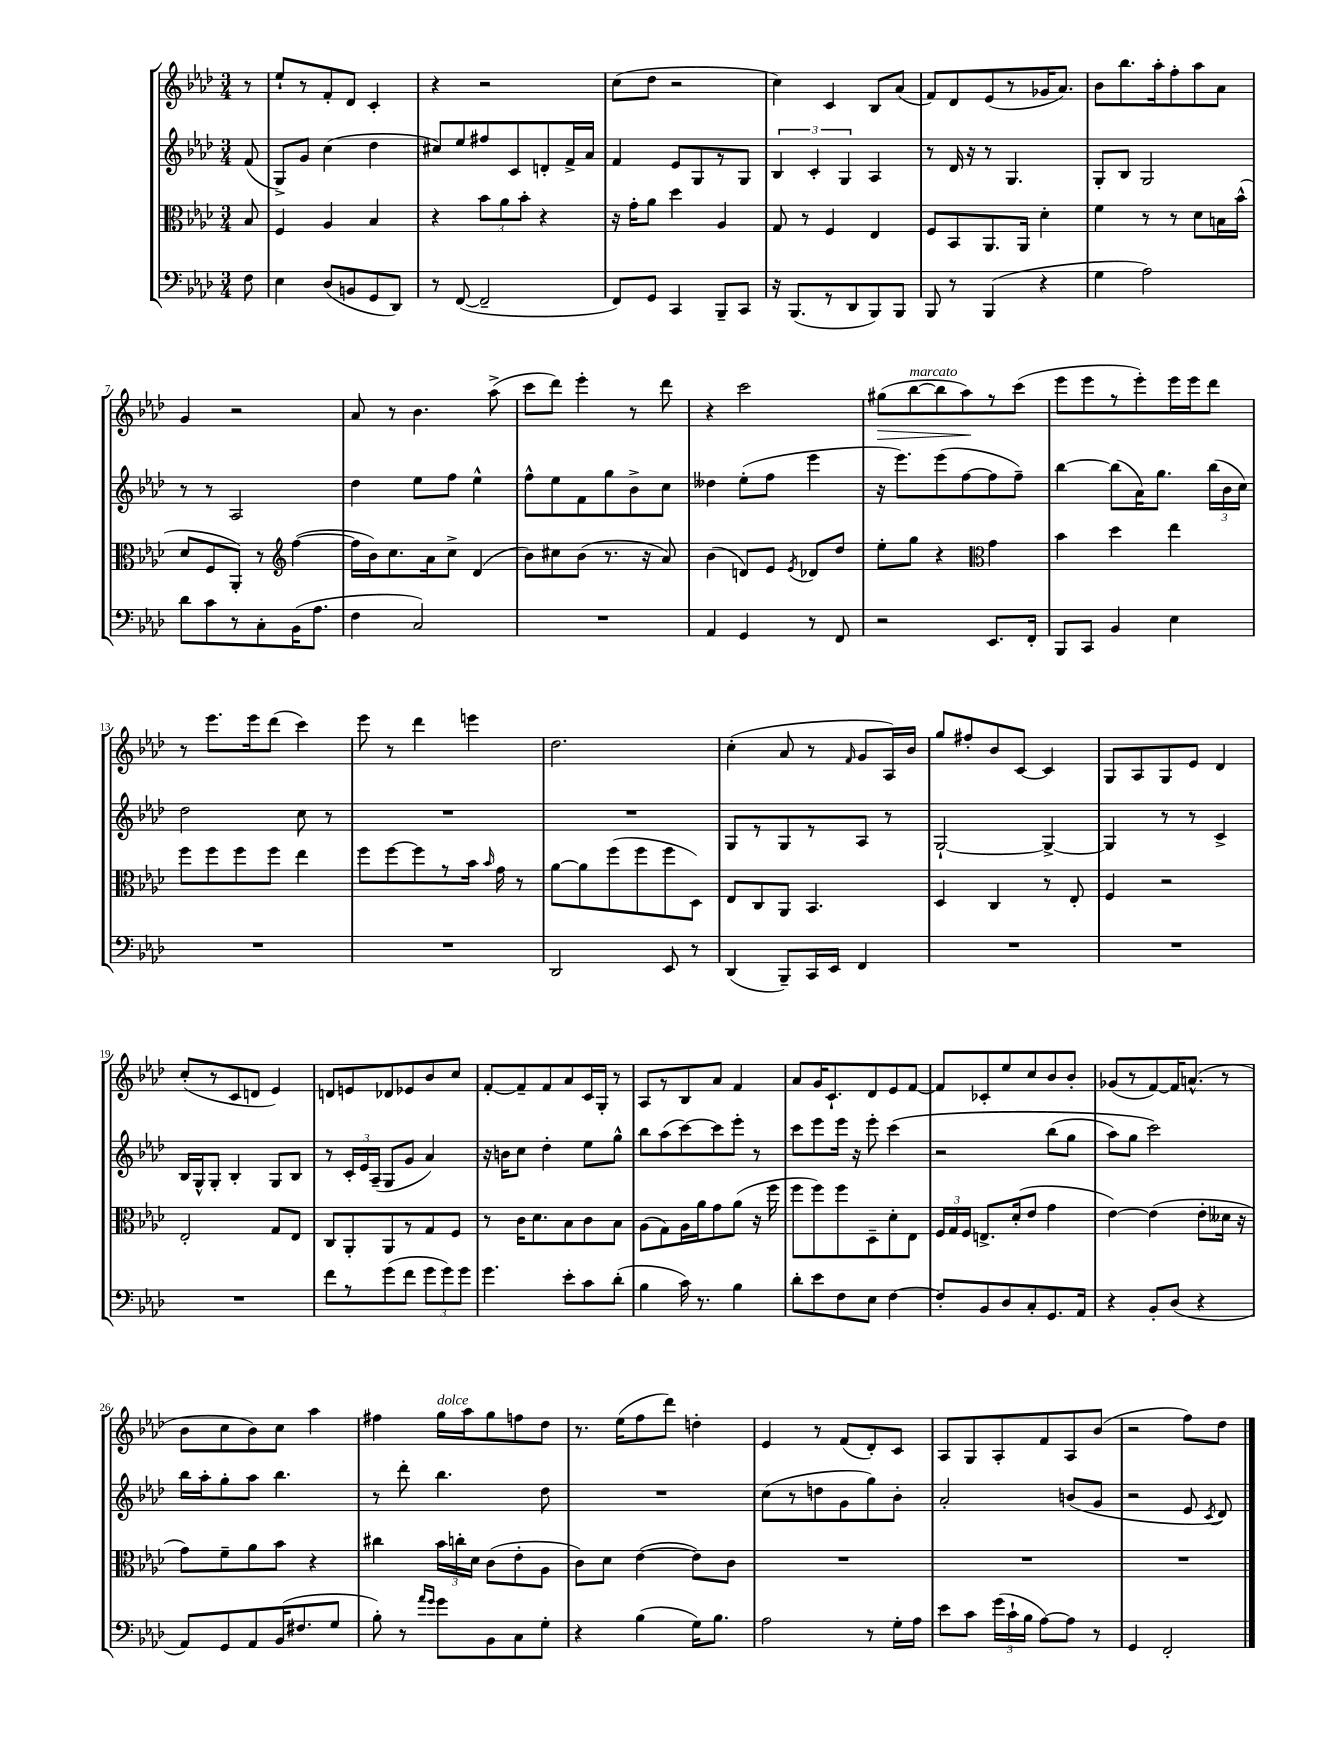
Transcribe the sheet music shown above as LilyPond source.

<<
\new StaffGroup <<
\new Staff = "s0" {
    \clef treble \key aes \major \numericTimeSignature \time 3/4 \partial 8
    \autoBeamOff r8 |
    ees''8[-! r8 f'8-. des'8] c'4-. |
    r4 r2 |
    c''8[( des''8] r2 |
    c''4) c'4 bes8[ aes'8]( |
    f'8[) des'8 ees'8( r8 ges'16 aes'8.]) |
    bes'8[ bes''8. aes''16-. f''8-. aes''8 aes'8] |
    g'4 r2 |
    aes'8 r8 bes'4. aes''8->( |
    c'''8[ des'''8]) ees'''4-. r8 des'''8 |
    r4 c'''2 |
    gis''8[\>( bes''8~^\markup { \italic "marcato" } bes''8 aes''8\!) r8 c'''8]( |
    ees'''8[ ees'''8 r8 ees'''8-.) ees'''16 ees'''16 des'''8] |
    r8 ees'''8.[ ees'''16 des'''8]( c'''4) |
    ees'''8 r8 des'''4 e'''4 |
    des''2. |
    c''4-.( aes'8 r8 \grace { f'16 } g'8[ aes16) bes'16] |
    g''8[ fis''8-. bes'8 c'8]~ c'4 |
    g8[ aes8 g8 ees'8] des'4 |
    c''8[-.( r8 c'8 d'8] ees'4) |
    d'8[ e'8 des'8 ees'8 bes'8 c''8] |
    f'8[~-. f'8-- f'8 aes'8 c'16 g16]-. r8 |
    aes8[ r8 bes8 aes'8] f'4 |
    aes'8[ g'16 c'8.-! des'8 ees'8 f'8]~ |
    f'8[ ces'8-. ees''8 c''8 bes'8 bes'8]-. |
    ges'8[( r8 f'8~) f'16 a'8.]-^( r8 |
    bes'8[ c''8 bes'8) c''8] aes''4 |
    fis''4 g''16[^\markup { \italic "dolce" } aes''16 g''8 f''8 des''8] |
    r8. ees''16[( f''8 des'''8]) d''4-. |
    ees'4 r8 f'8[( des'8-.) c'8] |
    aes8[ g8 aes8-. f'8 aes8 bes'8]( |
    r2 f''8[) des''8] \bar "|." |
}
\new Staff = "s1" {
    \clef treble \key aes \major \numericTimeSignature \time 3/4 \partial 8
    \autoBeamOff f'8( |
    g8[->) g'8] c''4( des''4 |
    cis''8[) ees''8 fis''8 c'8 d'8-. f'16-> aes'16] |
    f'4 ees'8[ g8 r8 g8] |
    \tuplet 3/2 { bes4 c'4-. g4 } aes4 |
    r8 des'16 r16 r8 g4. |
    g8[-. bes8] g2 |
    r8 r8 aes2 |
    des''4 ees''8[ f''8] ees''4-^ |
    f''8[-^ ees''8 f'8 g''8 bes'8-> c''8] |
    deses''4 ees''8[-.( f''8] ees'''4 |
    r16 ees'''8.[) ees'''8( f''8~ f''8 f''8]--) |
    bes''4~ bes''8[( aes'16) g''8.] \tuplet 3/2 { bes''16[( bes'16 c''16]) } |
    des''2 c''8 r8 |
    R2. |
    R2. |
    g8[ r8 g8 r8 aes8] r8 |
    g2~-! g4~-> |
    g4 r8 r8 c'4-> |
    bes16[ g16-^ g8]-. bes4-. g8[ bes8] |
    r8 \tuplet 3/2 { c'16[-. ees'16 aes16]--( } g8[ g'8] aes'4) |
    r16 b'16[ c''8] des''4-. ees''8[ g''8]-^ |
    bes''8[ aes''8( c'''8~) c'''8 ees'''8]-. r8 |
    c'''8[ ees'''8 ees'''16] r16 ees'''8-. c'''4\( |
    r2 bes''8[( g''8] |
    aes''8[) g''8] c'''2\) |
    bes''16[ aes''16-. g''8-. aes''8] bes''4. |
    r8 des'''8-. bes''4. des''8 |
    R2. |
    c''8[( r8 d''8 g'8 g''8) bes'8]-. |
    aes'2-. b'8[( g'8] |
    r2 ees'8 \acciaccatura { c'8 } des'8) \bar "|." |
}
\new Staff = "s2" {
    \clef alto \key aes \major \numericTimeSignature \time 3/4 \partial 8
    \autoBeamOff bes8 |
    f4 aes4 bes4 |
    r4 \tuplet 3/2 { bes'8[ aes'8 bes'8]-. } r4 |
    r16 g'16[-. aes'8] des''4 aes4 |
    g8 r8 f4 ees4 |
    f8[ bes,8 aes,8. aes,16] des'4-. |
    f'4 r8 r8 des'8[ b16 bes'16]-^( |
    des'8[ f8 aes,8]-.) r8 \clef treble f''4~( |
    f''16[ bes'16) c''8. aes'16 c''8]-> des'4( |
    bes'8[) cis''8 bes'8]( r8. r16 aes'8) |
    bes'4( d'8[) ees'8] \acciaccatura { ees'8 } des'8[ des''8] |
    ees''8[-. g''8] r4 \clef alto g'4 |
    bes'4 des''4 ees''4 |
    f''8[ f''8 f''8 f''8] ees''4 |
    f''8[ f''8~ f''8 r8 bes'16] \grace { bes'16 } g'16 r8 |
    aes'8[~ aes'8 f''8( f''8 f''8 des8]) |
    ees8[ c8 aes,8] bes,4. |
    des4 c4 r8 ees8-. |
    f4 r2 |
    ees2-. g8[ ees8] |
    c8[ aes,8-. aes,8 r8 g8 f8] |
    r8 c'16[ des'8. bes8 c'8 bes8] |
    aes8[( g8) aes16 aes'16 g'8 aes'8]( r16 f''16 |
    f''8[ f''8) f''8 des8-- des'8-. ees8] |
    \tuplet 3/2 { f16[ g16 f16] } e8.[-> des'16-.( ees'8] g'4 |
    ees'4~) ees'4( ees'8[-. deses'16] r16 |
    g'8[) f'8-- aes'8 bes'8] r4 |
    cis''4 \tuplet 3/2 { bes'16[ c''16-. des'16] } c'8[( ees'8-. aes8] |
    c'8[) des'8] ees'4~( ees'8[) c'8] |
    R2. |
    R2. |
    R2. \bar "|." |
}
\new Staff = "s3" {
    \clef bass \key aes \major \numericTimeSignature \time 3/4 \partial 8
    \autoBeamOff f8 |
    ees4 des8[( b,8 g,8 des,8]) |
    r8 f,8~( f,2-- |
    f,8[) g,8] c,4 bes,,8[-- c,8] |
    r16 bes,,8.[( r8 des,8 bes,,8) bes,,8] |
    bes,,8 r8 bes,,4( r4 |
    g4 aes2) |
    des'8[ c'8 r8 c8-. bes,16( aes8.] |
    f4 c2) |
    R2. |
    aes,4 g,4 r8 f,8 |
    r2 ees,8.[ f,16]-. |
    bes,,8[ c,8] bes,4 ees4 |
    R2. |
    R2. |
    des,2 ees,8 r8 |
    des,4( bes,,8[--) c,16 ees,16] f,4 |
    R2. |
    R2. |
    R2. |
    f'8[ r8 g'8( f'8] \tuplet 3/2 { g'8[ g'8) g'8] } |
    g'4. ees'8[-. c'8 des'8]-.( |
    bes4 c'16) r8. bes4 |
    des'8[-. ees'8 f8 ees8] f4~ |
    f8[-. bes,8 des8 c8-. g,8. aes,16] |
    r4 bes,8[-. des8]( r4 |
    aes,8[) g,8 aes,8 bes,16( fis8. g8] |
    bes8-.) r8 \grace { aes'16[ g'16] } g'8[ bes,8 c8 g8]-. |
    r4 bes4( g16[) bes8.] |
    aes2 r8 g16[-. aes16] |
    ees'8[ c'8] \tuplet 3/2 { g'16[( c'16-! bes16] } aes8[~) aes8] r8 |
    g,4 f,2-. \bar "|." |
}
>>
>>
